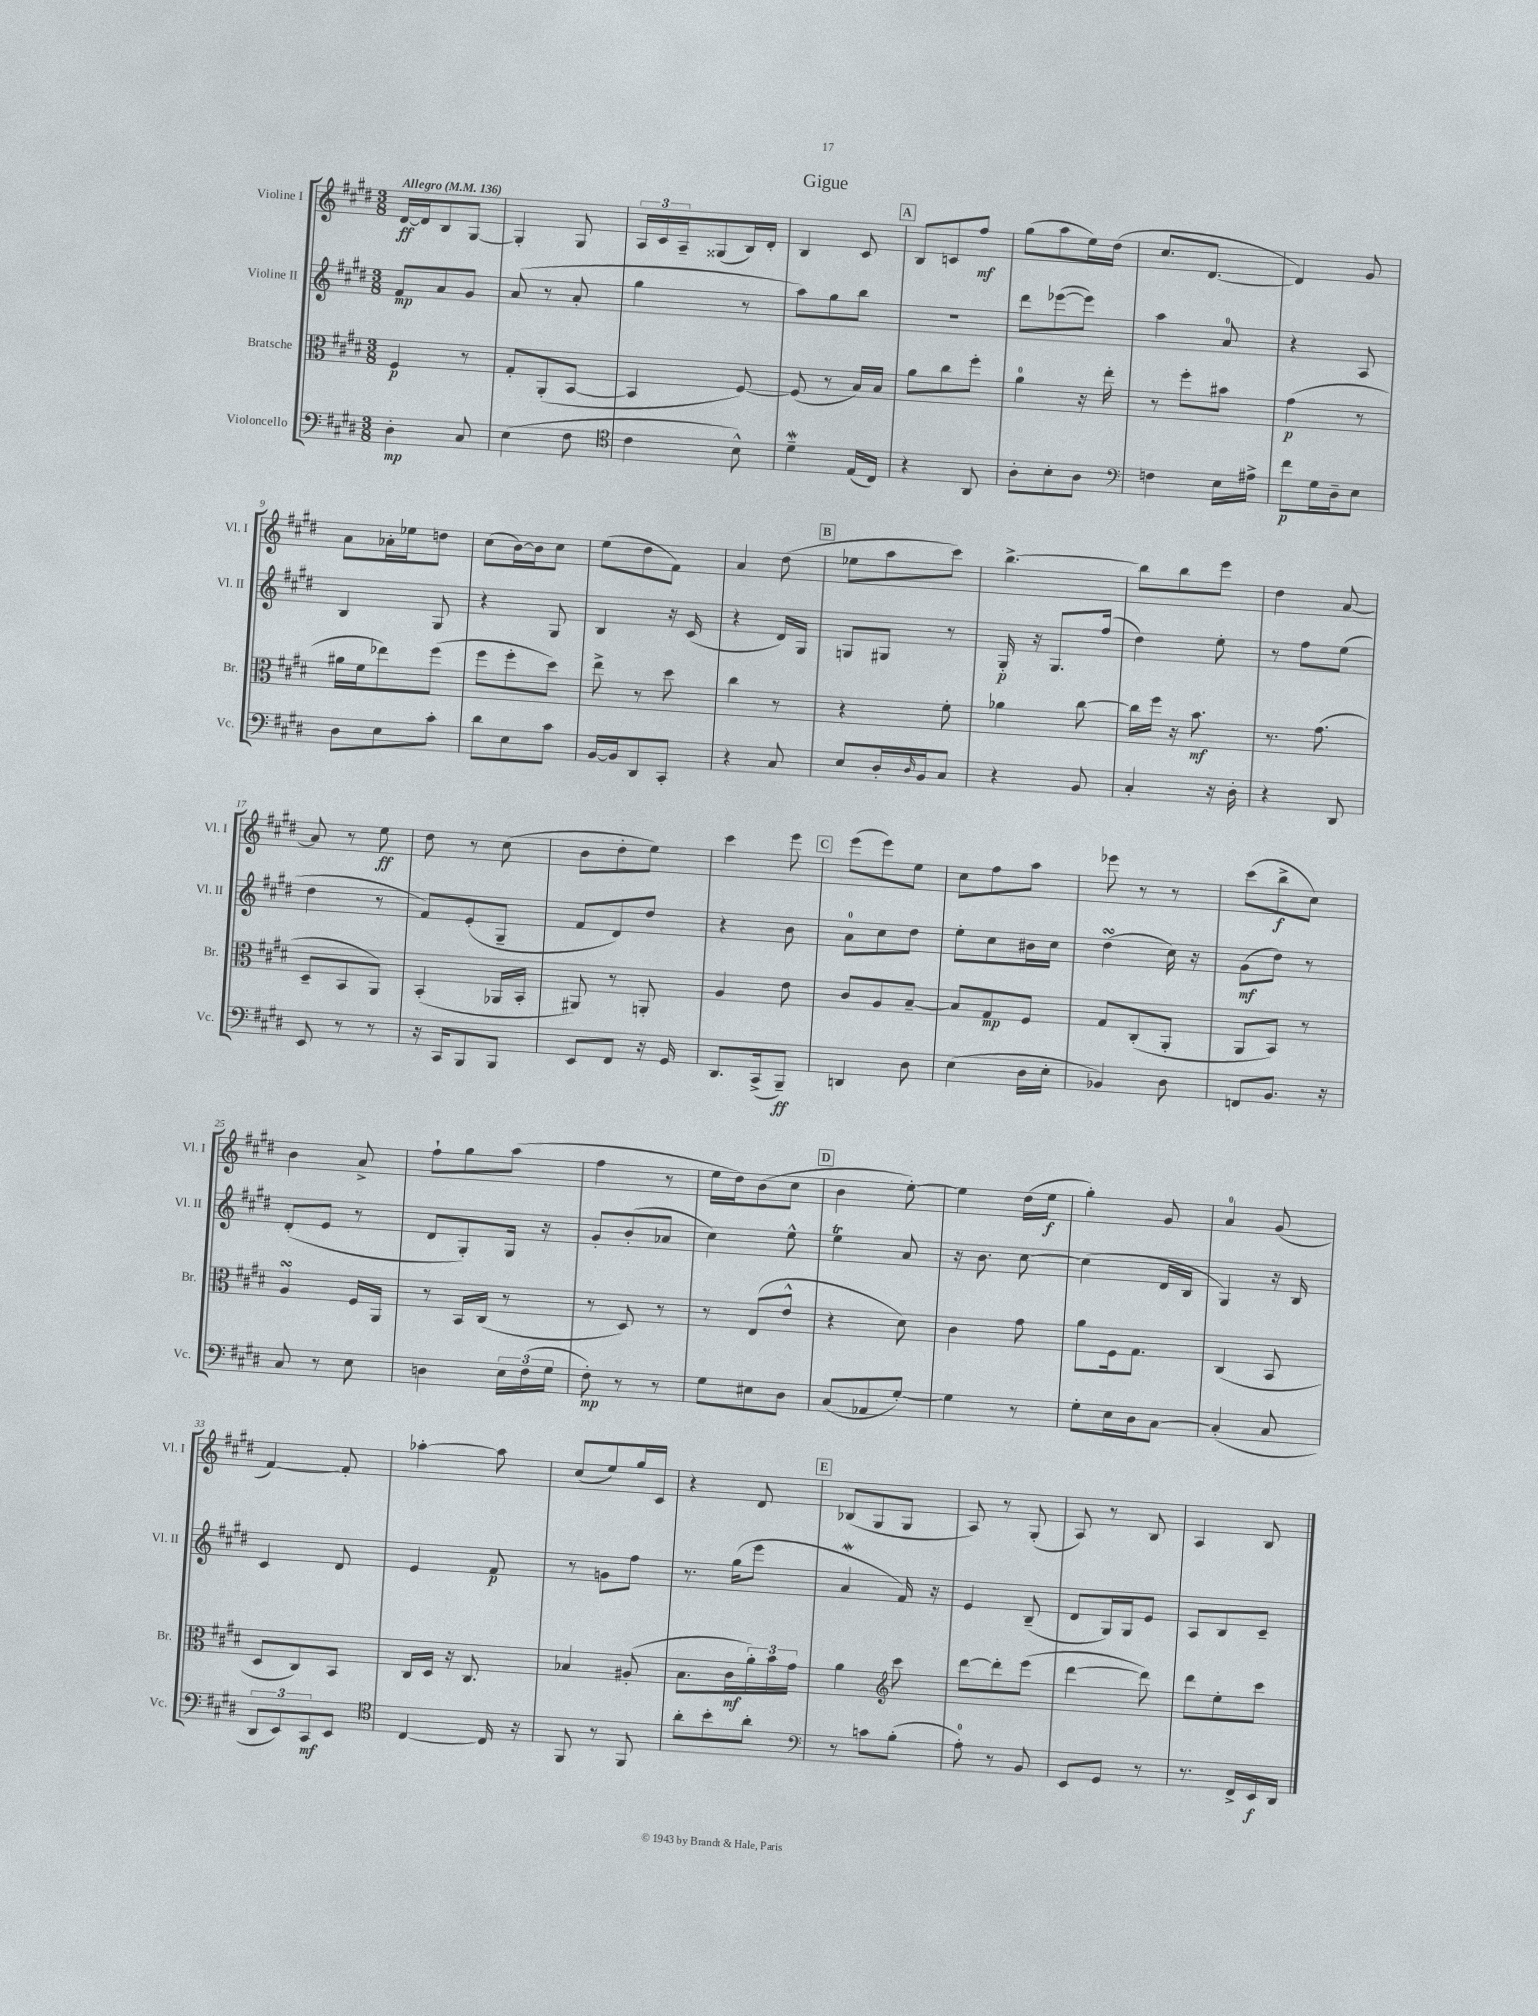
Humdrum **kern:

**kern	**kern	**kern	**kern
*staff4	*staff3	*staff2	*staff1
*clefF4	*clefC3	*clefG2	*clefG2
*k[f#c#g#d#]	*k[f#c#g#d#]	*k[f#c#g#d#]	*k[f#c#g#d#]
*M3/8	*M3/8	*M3/8	*M3/8
*MM136	*MM136	*MM136	*MM136
4D#'\	4F#/	8f#/L	[16d#/LL
.	.	.	16d#/]J
.	.	8a/	8B/
8C#/	8r	8g#/J	[8G#/J
=	=	=	=
(4E\	8G#'/L	(8a/	4G#'/]
.	(8AA'/	8r	.
8F#\	[8BB/J	8a'/	8G#/
=	=	=	=
*clefC4	*	*	*
4c#\	4BB/]	4gg#\	24A/LL
.	.	.	24c#/
.	.	.	24A~/J
.	.	.	(8G##/
8B^^\)	[8F#/)	8r	16B/L)
.	.	.	16d#'/JJ
=	=	=	=
4d#~\	(8F#/]	8aa\L)	4B/
.	8r	8gg#\	.
(16E/LL	16B/LL)	8bb\J	8c#/
16C#/JJ)	16B/JJ	.	.
=	=	=	=
4r	8a\L	4.r	8B/L
.	8cc#\	.	8c/
8AA/	8ff#'\J	.	8ff#/J
=	=	=	=
8A'\L	4a\	8ddd#\L	(8gg#\L
8B'\	.	([8eee-\	8aa\
8A\J	16r	8eee-\]J)	16ee\L)
.	16ee'\	.	(16dd#\JJ
=	=	=	=
*clefF4	*	*	*
4F\	8r	4aa\	8.cc#/L
.	8ff#'\L	.	.
.	.	.	[8.d#/J
16E\LL	8b#\J	8a/	.
16A#^\JJ	.	.	.
=	=	=	=
8f#\L	(4g#\	4r	4d#/])
16G#\L	.	.	.
16D#~\J	.	.	.
8E\J	8r	8A/	8g#/
=	=	=	=
8D#\L	16a#\LL	4B/	8a\L
.	16f#\J	.	.
8E\	8ee-\)	.	16a-'\L
.	.	.	16ee-\J
8c#'\J	(8ff#\J	8G#/	8dd\J
=	=	=	=
8d#\L	8ff#\L	4r	(8cc#\L
8E\	8ff#'\	.	[16b\L)
.	.	.	16b\]J
8c#\J	8dd#\J)	8G#/	8cc#\J
=	=	=	=
[16BB/LL	8ee^\	4B/	(8ee\L
16BB/]J	.	.	.
8DD#/	8r	.	8dd#\
8CC#'/J	8dd#\	16r	8f#\J)
.	.	(16c#/	.
=	=	=	=
4r	4cc#\	4r	4a/
8C#/	8r	16d#/LL)	(8dd#\
.	.	16G#/JJ	.
=	=	=	=
8E/L	4r	8G/L	8ee-\L
16D#'/L	.	8G#/J	8aa\
16qqD#/	.	.	.
16BB/J	.	.	.
8C#/J	8f#'\	8r	8ccc#\J)
=	=	=	=
4r	4a-\	16G#'/	[4.bb^\
.	.	16r	.
.	.	8.G#/L	.
8BB/	[8cc#\	.	.
.	.	(16ff#/Jk	.
=	=	=	=
4C#'/	16cc#\]LL	4dd#\)	8bb\]L
.	16ff#\JJ	.	.
.	16r	.	8bb\
.	8.b\	.	.
16r	.	8ee'\	8eee\J
16D#'\	.	.	.
=	=	=	=
4r	8.r	8r	4dd#\
.	.	8ff#\L	.
.	(8.g#\	.	.
8DD#/	.	(8ee\J	[8a/
=	=	=	=
8EE/	8D#~/L	4dd#\	8a/]
8r	8BB/	.	8r
8r	8AA/J)	8r	8ee\
=	=	=	=
16r	(4BB'/	8f#/L)	8dd#\
16CC#/LK	.	.	.
8BBB/	.	(8e'/	8r
8BBB/J	16AA-/LL	8G#~/J	(8cc#\
.	16BB'/JJ	.	.
=	=	=	=
8EE/L	8AA#/)	8f#/L	8b\L
8FF#/J	8r	8d#/)	8dd#'\
16r	8AA'/	8dd#/J	8ee\J)
16GG#/	.	.	.
=	=	=	=
8.DD#/L	4A/	4r	4ccc#\
(16CC#^/k	.	.	.
8BBB~/J)	8e\	8b\	8eee\
=	=	=	=
4DD/	8c#/L	8a\L	(8eee\L
.	8A/	8cc#\	8eee\)
8D#\	[8B~/J	8dd#\J	8ee\J
=	=	=	=
(4E\	8B/]L	8ee'\L	8cc#\L
.	8G#/	8cc#\	8ff#\
16D#\LL	8F#/J	16b#\L	8aa\J
16E'\JJ	.	16cc#\JJ	.
=	=	=	=
4BB-/)	8G#/L	(4dd#\	8eee-\
.	(8C#'/	.	8r
8D#\	8AA'/J	16cc#\)	8r
.	.	16r	.
=	=	=	=
8FF/L	8AA/L	(8g#\L	(8ccc#\L
8.BB/J	8BB/J)	8dd#\J)	8bb^\
.	8r	8r	8cc#\J)
16r	.	.	.
=	=	=	=
8C#/	4A/	(8d#'/L	4b\
8r	.	8e/J	.
8E\	16F#/LL	8r	8a^/
.	16AA/JJ	.	.
=	=	=	=
4D\	8r	8d#/L	8ff#`\L
.	16BB/LL	8G#'/)	8gg#\
.	(16C#/JJ	.	.
24E\LL	8r	16G#/Jk	(8aa\J
(24F#\	.	.	.
.	.	16r	.
24G#\JJ	.	.	.
=	=	=	=
8F#'\)	8r	8g#'/L	4ff#\
8r	8D#/)	(8b'/	.
8r	8r	8a-/J	8r
=	=	=	=
8G#\L	8r	4cc#\)	16ee\LL
.	.	.	16dd#\J)
8E#\	(8E/L	.	(8b\
8D#\J	8e^^/J	8ee^^\	8cc#\J
=	=	=	=
(8C#/L	4r	4ee\	4b\
8AA-/	.	.	.
[8G#'/J)	8d#\)	8a/	[8ee'\)
=	=	=	=
4G#\]	4c#\	16r	4ee\]
.	.	8.b\	.
8r	8g#\	[8cc#\	(16dd#\LL
.	.	.	16ee\JJ
=	=	=	=
8G#'\L	8a\L	(4cc#\]	4gg#'\)
16E\L	16F#\k	.	.
16D#\J	8.G#\J	.	.
[8C#\J	.	16d#/LL	8g#/
.	.	16B/JJ	.
=	=	=	=
(4C#'/]	(4C#/	4G#/)	4a/
8C#/	8BB/	16r	(8g#/
.	.	16B/	.
=	=	=	=
12DD#/L	8D#/L	4c#/	[4f#/)
12EE/)	.	.	.
.	8C#/)	.	.
12CC#/	.	.	.
8EE/J	8BB/J	8d#/	8f#'/]
=	=	=	=
*clefC4	*	*	*
[4C#/	16C#/LL	4e/	[4aa-'\
.	16D#/JJ	.	.
.	16r	.	.
.	8.C#/	.	.
16C#/]	.	8f#/	8aa-\]
16r	.	.	.
=	=	=	=
8FF#/	4B-/	8r	(8cc#/L
8r	.	8g\L	8ee/)
8FF#/	(8A#'/	8ff#\J	16gg#/L
.	.	.	16c#/JJ
=	=	=	=
8a'\L	8.B\L	8.r	4r
8b'\	.	.	.
.	16c#\L	(16gg#\LK	.
8a'\J	24a'\)	8eee\J	8d#/
.	24b\	.	.
.	24g#\JJ	.	.
=	=	=	=
*clefF4	*	*	*
8r	4a\	4a/	(8B-/L
8c\L	.	.	8G#/
*	*clefG2	*	*
(8B'\J	8ccc#\	16f#/)	8G#/J
.	.	16r	.
=	=	=	=
8A'\)	[8ddd#\L	4e/	8A/)
8r	8ddd#'\]	.	8r
8BB/	(8eee\J	(8B~/	(8G#'/
=	=	=	=
8EE/L	[4ddd#\	8d#/L	8A/)
8GG#/J	.	16G#/L)	8r
.	.	16G#/J	.
8r	8ddd#\])	8e/J	8B/
=	=	=	=
8.r	8ddd#\L	8A/L	4A/
.	8ee'\	8B/	.
16FF#^/LL	.	.	.
16EE/	8ccc#\J	8c#~/J	8B/
16DD#/JJ	.	.	.
==	==	==	==
*-	*-	*-	*-
